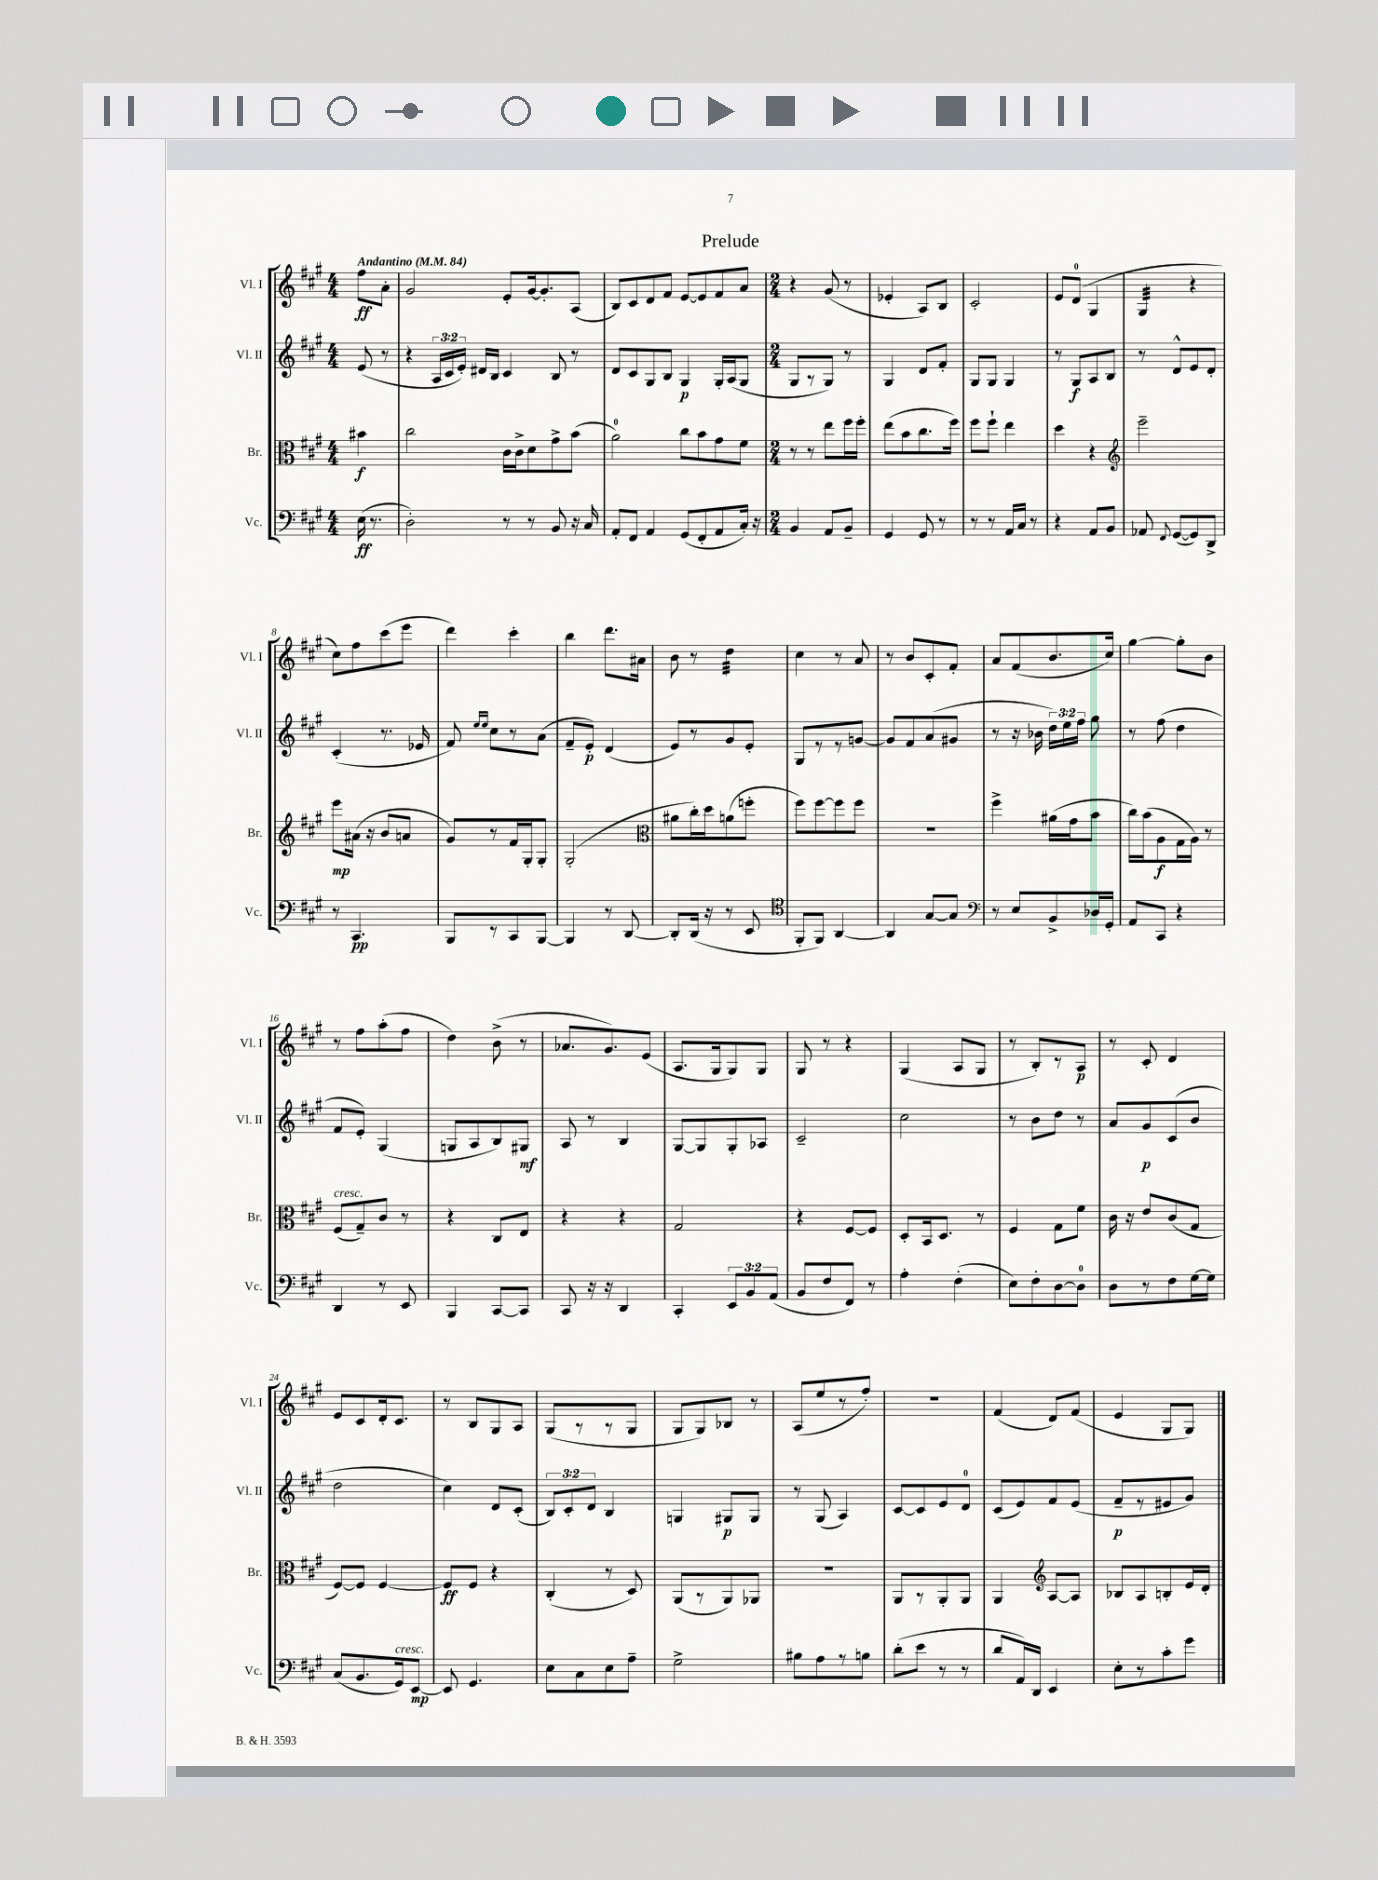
\header { title = "Prelude" }
<<
\new StaffGroup <<
\new Staff = "s0" \with { instrumentName = "Vl. I" shortInstrumentName = "Vl. I" } {
    \clef treble \key a \major \numericTimeSignature \time 4/4 \partial 4 \tempo "Andantino" 4 = 84
    \autoBeamOff fis''8[\ff a'8]-. |
    gis'2 e'8[-. gis'16~ gis'8.-. a8]( |
    b8[) cis'8 d'8 fis'8] e'8[~ e'8 fis'8 a'8] |
    \numericTimeSignature \time 2/4 r4 gis'8( r8 |
    ees'4-. a8[) b8] |
    cis'2-. |
    e'8[ d'8]-0( gis4 |
    gis4:32 r4 |
    cis''8[) fis''8 cis'''8( e'''8] |
    d'''4) cis'''4-. |
    b''4 d'''8.[ ais'16] |
    b'8 r8 d''4:32 |
    cis''4 r8 a'8 |
    r8 b'8[ cis'8-. fis'8]-. |
    a'8[ fis'8( b'8. cis''16]) |
    gis''4~ gis''8[-. b'8] |
    r8 fis''8[ a''8-.( fis''8] |
    d''4) b'8->( r8 |
    aes'8.[ gis'8.) e'8]( |
    a8.[ gis16 gis8) gis8] |
    gis8 r8 r4 |
    gis4( a8[ gis8] |
    r8 b8[-.) r8 a8]\p |
    r8 cis'8-. d'4 |
    e'8[ cis'8 d'16-. cis'8.] |
    r8 b8[ gis8 a8] |
    gis8[( r8 r8 gis8] |
    gis8[ gis8) bes8] r8 |
    a8[( e''8 r8 fis''8]-.) |
    R2 |
    fis'4( d'8[) fis'8]( |
    e'4 gis8[ gis8]) \bar "|." |
}
\new Staff = "s1" \with { instrumentName = "Vl. II" shortInstrumentName = "Vl. II" } {
    \clef treble \key a \major \numericTimeSignature \time 4/4 \override Staff.TupletNumber.text = #tuplet-number::calc-fraction-text \partial 4
    \autoBeamOff e'8( r8 |
    r4 \tuplet 3/2 { a16[ cis'16 e'16]-.) } dis'16[ b16] cis'4 b8 r8 |
    d'8[ cis'8 gis8 b8] gis4\p gis16[-. a16( gis8] |
    \numericTimeSignature \time 2/4 gis8[ r8 gis8]) r8 |
    gis4 d'8[ fis'8]-. |
    gis8[ gis8] gis4 |
    r8 gis8[\f a8 b8] |
    r8 d'8[-^ e'8 d'8]-. |
    cis'4-.( r8. ees'16 |
    fis'8) \grace { e''16[ e''16] } cis''8[ r8 a'8]( |
    fis'8[-- e'8]-.\p) d'4( |
    e'8[) r8 gis'8 e'8]-. |
    gis8[ r8 r8 g'8]~ |
    g'8[ fis'8 a'8( gis'8] |
    r8 r16 bes'16 \tuplet 3/2 { d''16[) e''16 fis''16] } gis''8 |
    r8 fis''8( d''4 |
    fis'8[ e'8]-.) gis4( |
    g8[ a8 b8) gis8]\mf |
    a8 r8 b4 |
    gis8[~ gis8 gis8-. aes8] |
    cis'2-- |
    cis''2 |
    r8 b'8[ d''8] r8 |
    a'8[ gis'8\p cis'8( b'8] |
    d''2 |
    cis''4) d'8[ cis'8]-.( |
    \tuplet 3/2 { b8[) cis'8-. d'8] } b4 |
    g4 gis8[\p gis8] |
    r8 gis8( a4) |
    cis'8[~ cis'8 e'8 d'8]-0 |
    cis'8[( e'8) fis'8 e'8]( |
    fis'8[--\p r8 eis'8 gis'8]) \bar "|." |
}
\new Staff = "s2" \with { instrumentName = "Br." shortInstrumentName = "Br." } {
    \clef alto \key a \major \numericTimeSignature \time 4/4 \partial 4
    \autoBeamOff bis'4\f |
    cis''2 cis'16[ cis'16-> d'8 gis'8-> b'8]( |
    a'2-0) cis''8[ b'8 gis'8 fis'8] |
    \numericTimeSignature \time 2/4 r8 r8 e''8[ fis''16 fis''16]-. |
    e''8[( b'8 cis''8. fis''16]) |
    fis''8[ fis''8]-! e''4 |
    d''4 r4 |
    \clef treble e'''2-- |
    e'''8[\mp ais'16]( r16 b'8[ a'8] |
    gis'8[) r8 fis'16 gis16-. gis8]-. |
    gis2-.( |
    \clef alto ais'8[ cis''16-.) d''16 a'8( f''8]-. |
    fis''8[) fis''8~ fis''8 fis''8] |
    R2 |
    fis''4-> ais'16[( gis'16 b'8] |
    cis''16[) b'16( a8\f gis16 a16]) r8 |
    fis8[^\markup { \italic "cresc." }( gis8--) cis'8] r8 |
    r4 cis8[ e8] |
    r4 r4 |
    gis2 |
    r4 fis8[~ fis8] |
    d8[-. b,16 d8.] r8 |
    fis4 gis8[ fis'8] |
    cis'16 r16 e'8[ cis'8( gis8] |
    fis8[~) fis8] fis4~ |
    fis8[\ff fis8] r4 |
    cis4-.( r8 d8) |
    a,8[( r8 a,8) aes,8] |
    r2 |
    a,8[ r8 a,8-. a,8] |
    a,4 \clef treble a8[~ a8] |
    bes8[ a8 b8-. e'16 d'16]-. \bar "|." |
}
\new Staff = "s3" \with { instrumentName = "Vc." shortInstrumentName = "Vc." } {
    \clef bass \key a \major \numericTimeSignature \time 4/4 \override Staff.TupletNumber.text = #tuplet-number::calc-fraction-text \partial 4
    \autoBeamOff e16\ff( r8. |
    d2-.) r8 r8 b,8 r16 cis16 |
    a,8[-. fis,8] a,4 gis,8[( fis,8-. a,8 cis16]-.) r16 |
    \numericTimeSignature \time 2/4 b,4 a,8[ b,8]-- |
    gis,4 gis,8 r8 |
    r8 r8 a,16[ cis16] r8 |
    r4 a,8[ b,8] |
    aes,8 \appoggiatura { fis,8 } gis,8[~( gis,8) d,8]-> |
    r8 cis,4.\pp |
    b,,8[ r8 cis,8 b,,8]~ |
    b,,4 r8 d,8~ |
    d,8[-. d,16]( r16 r8 e,8 |
    \clef tenor fis,8[-. fis,8]) a,4~ |
    a,4 gis8[~ gis8] |
    \clef bass r8 e8[ b,8-> des16 gis,16]-. |
    a,8[ cis,8] r4 |
    d,4 r8 e,8 |
    b,,4 cis,8[~ cis,8] |
    cis,8 r16 r16 d,4 |
    cis,4-. \tuplet 3/2 { e,8[ b,8 a,8]( } |
    b,8[ fis8 fis,8]) r8 |
    a4-. fis4-.( |
    e8[) fis8-. d8~ d8]-0 |
    d8[ r8 fis8 gis16~ gis16] |
    cis8[( b,8. gis,16^\markup { \italic "cresc." }) e,8]~\mp |
    e,8 gis,4. |
    e8[ cis8 e8 a8]-- |
    gis2-> |
    bis8[ a8 r8 b8] |
    d'8[-.( e'8] r8 r8 |
    d'8[ a,16) d,16] e,4 |
    e8[-. r8 cis'8-. gis'8] \bar "|." |
}
>>
>>
